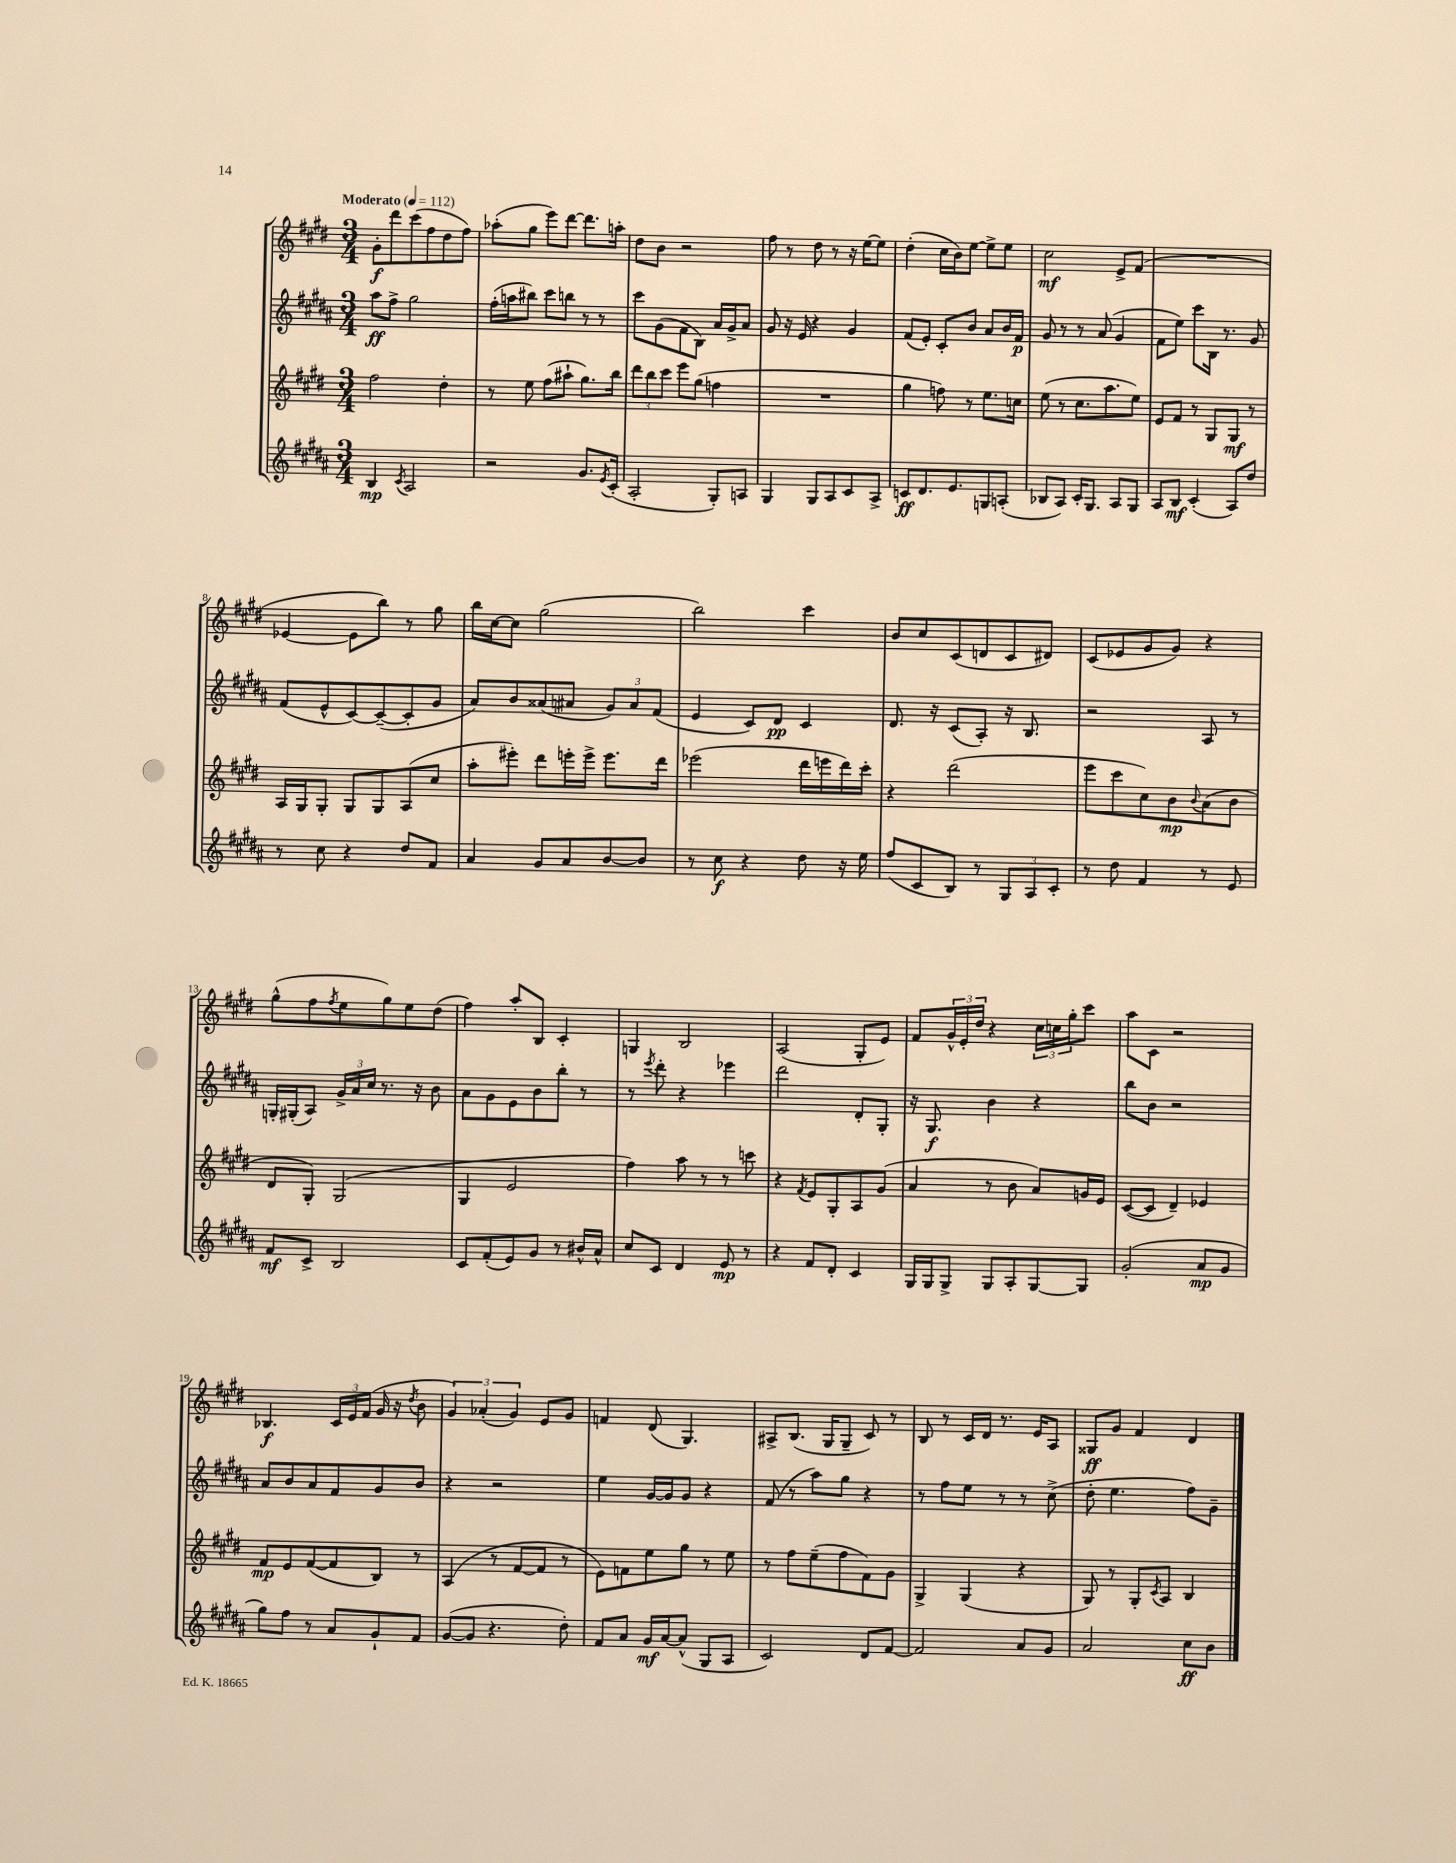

**kern	**kern	**kern	**kern
*staff4	*staff3	*staff2	*staff1
*clefG2	*clefG2	*clefG2	*clefG2
*k[f#c#g#d#a#]	*k[f#c#g#d#]	*k[f#c#g#d#a#]	*k[f#c#g#d#]
*M3/4	*M3/4	*M3/4	*M3/4
*MM112	*MM112	*MM112	*MM112
4B	2ff#	8aa#	8g#'
.	.	8ff#^	8ddd#
8qc#	.	.	.
2A#	.	2gg#	(8ccc#
.	.	.	8ff#
.	4dd#'	.	8dd#
.	.	.	8ff#)
=	=	=	=
2r	8r	(16ff#'	(8aa-'
.	.	16aa	.
.	8ee	8bb#)	8gg#
.	(8ff#	8ccc#	8eee)
.	8aa#`	8bb	[8ddd#
8.g#	8.gg#)	8r	8.ddd#]
.	.	8r	.
8qe	.	.	.
(16c#'	16bb	.	16aa'
=	=	=	=
2A#'	12ddd#	8ccc#	8dd#
.	12bb	.	.
.	.	(8g#	8b
.	12ccc#	.	.
.	8eee	8f#	2r
.	(8gg#	8B)	.
8G#')	4ff	16a#	.
.	.	16g#^	.
8A	.	8a#	.
=	=	=	=
4G#	2.r	8g#	8ff#
.	.	16r	8r
.	.	16e	.
8G#	.	4r	8dd#
8A#	.	.	8r
8c#	.	4g#	16r
.	.	.	[16ee
8A#^	.	.	8ee]
=	=	=	=
8c	4gg#	(8f#	(4dd#'
8.d#	.	8e')	.
.	8ff)	8c#'	16cc#
8.e	.	.	16b)
.	8r	8b	[8ee
8G	8.ee	8a#	8ee^]
(8A'	.	16b	8ee
.	16cc	16f#	.
=	=	=	=
8B-	(8ee	8g#	2cc#
8A#)	8r	8r	.
16c#'	8.cc#	8r	.
8.G#	.	.	.
.	.	(8a#	.
.	8.aa	.	.
8A#	.	4g#	8e^
8G#	8ee)	.	(8f#
=	=	=	=
8A#	8e	8f#	2.r
8B	8f#	8ee)	.
(4c#'	8r	8ccc#	.
.	8G#	16B	.
.	.	8.r	.
8A#)	8G#	.	.
8dd#	8r	8g#	.
=	=	=	=
8r	16A	(8f#	[4e-
.	16G#	.	.
8cc#	8G#'	8e^^	.
4r	8G#	[8c#)	8e-]
.	8G#	(8c#~_	8bb)
8dd#	(8A	8c#']	8r
8f#	8cc#	8g#	8gg#
=	=	=	=
4a#	8aa'	8a#)	16bb
.	.	.	[16cc#
.	8eee#')	8b	8cc#]
8g#	8ddd#	(8a##	(2gg#
8a#	16eee'	8a#	.
.	16eee^	.	.
[8b	8.eee	12g#)	.
.	.	12a#	.
8b]	.	.	.
.	.	(12f#	.
.	16ddd#	.	.
=	=	=	=
8r	(2eee-	4e	2bb)
8cc#	.	.	.
4r	.	8c#)	.
.	.	8d#	.
8dd#	16ddd#	4c#	4ccc#
.	16eee	.	.
16r	16ddd#)	.	.
16ee	16ccc#'	.	.
=	=	=	=
(8ff#	4r	8.d#	8b
8c#	.	.	8cc#
.	.	16r	.
8B)	(2ddd#	(8c#	(8c#
8r	.	8A#')	8d
12G#	.	16r	8c#
.	.	8.B	.
12A#	.	.	.
.	.	.	8d#)
12c#'	.	.	.
=	=	=	=
8r	8eee	2r	(8c#
8dd#	8ccc#	.	8e-
4f#	8cc#)	.	8g#
.	8b	.	8g#)
.	8qqb	.	.
8r	(8a	8A#	4r
8e	8b	8r	.
=	=	=	=
8f#	8d#	16G'	(8gg#^^
.	.	(16G#'	.
8c#^	8G#')	8A#)	8ff#
.	.	.	8qff#
2B	(2G#	24g#^	8ee
.	.	24a#	.
.	.	24cc#	.
.	.	8.r	8gg#)
.	.	.	8ee
.	.	16r	.
.	.	8b	(8dd#
=	=	=	=
8c#	4G#	8a#	4ff#)
(8f#'	.	8g#	.
8e)	2e	8e	8aa'
8g#	.	8b	8B
8r	.	8bb'	4c#'
16b#^^	.	8r	.
16a#^^	.	.	.
=	=	=	=
8cc#	4ff#)	8r	4G
.	.	8qeee	.
8c#	.	8ddd#'	.
4d#	8aa	4r	2B
.	8r	.	.
8e	8r	4eee-	.
8r	8ccc	.	.
=	=	=	=
4r	4r	2ddd#	(2A
.	8qf#	.	.
8f#	8e	.	.
8d#'	8G#'	.	.
4c#	8A	8d#'	8G#'
.	(8g#	8G#'	8e)
=	=	=	=
16G#	4a	16r	8f#
16G#	.	8.G#	.
8G#^	.	.	24g#^^
.	.	.	24e'
.	.	.	24dd#
8G#	8r	4b	4r
8A#'	8b	.	.
[8G#	8a)	4r	24cc#
.	.	.	24cc
.	.	.	24gg#'
8G#]	16g	.	8ccc#
.	16e	.	.
=	=	=	=
(2g#'	([8c#	8bb	8aa
.	8c#]	8b	8c#
.	4d#~)	2r	2r
8a#	4e-	.	.
8g#	.	.	.
=	=	=	=
8gg#)	8f#	8a#	4.B-
8ff#	8e	8b	.
8r	([8f#	8a#	.
8a#	8f#]	8f#	24c#
.	.	.	24e
.	.	.	(24f#
8g#`	8B)	8g#	16g#
.	.	.	16r
.	.	.	8qdd#
8f#	8r	8b	8b
=	=	=	=
([8g#	(4A	4r	6g#)
8g#]	.	.	.
.	.	.	(6a-'
4.r	8r	2r	.
.	.	.	6g#)
.	[8f#	.	.
.	8f#]	.	8e
8dd#')	8r	.	8g#
=	=	=	=
8f#	8e)	4ee	4f
8a#	8f	.	.
16g#	8ee	[16g#	(8d#
[16a#	.	16g#]	.
(8a#^^]	8gg#	8g#	4.G#)
8G#	8r	4r	.
8A#	8ee	.	.
=	=	=	=
2c#)	8r	(8f#	8A#^
.	8ff#	8r	(8.B
.	(8ee~	8aa#)	.
.	.	.	16G#
.	8ff#	8gg#	8G#~
8d#	8f#)	4r	8c#)
[8f#	8g#	.	8r
=	=	=	=
2f#]	4G#^	8r	8B
.	.	8ff#	8r
.	(4G#	8ee	16c#
.	.	.	16d#
.	.	8r	8.r
8a#	4r	8r	.
.	.	.	16e
8g#	.	(8cc#^	8A
=	=	=	=
2a#	8G#)	8dd#'	8G##
.	8r	4.ee	8g#
.	8G#'	.	4f#
.	8qc#	.	.
.	8A	.	.
8cc#	4B	8ff#)	4d#
8b	.	8g#~	.
==	==	==	==
*-	*-	*-	*-
